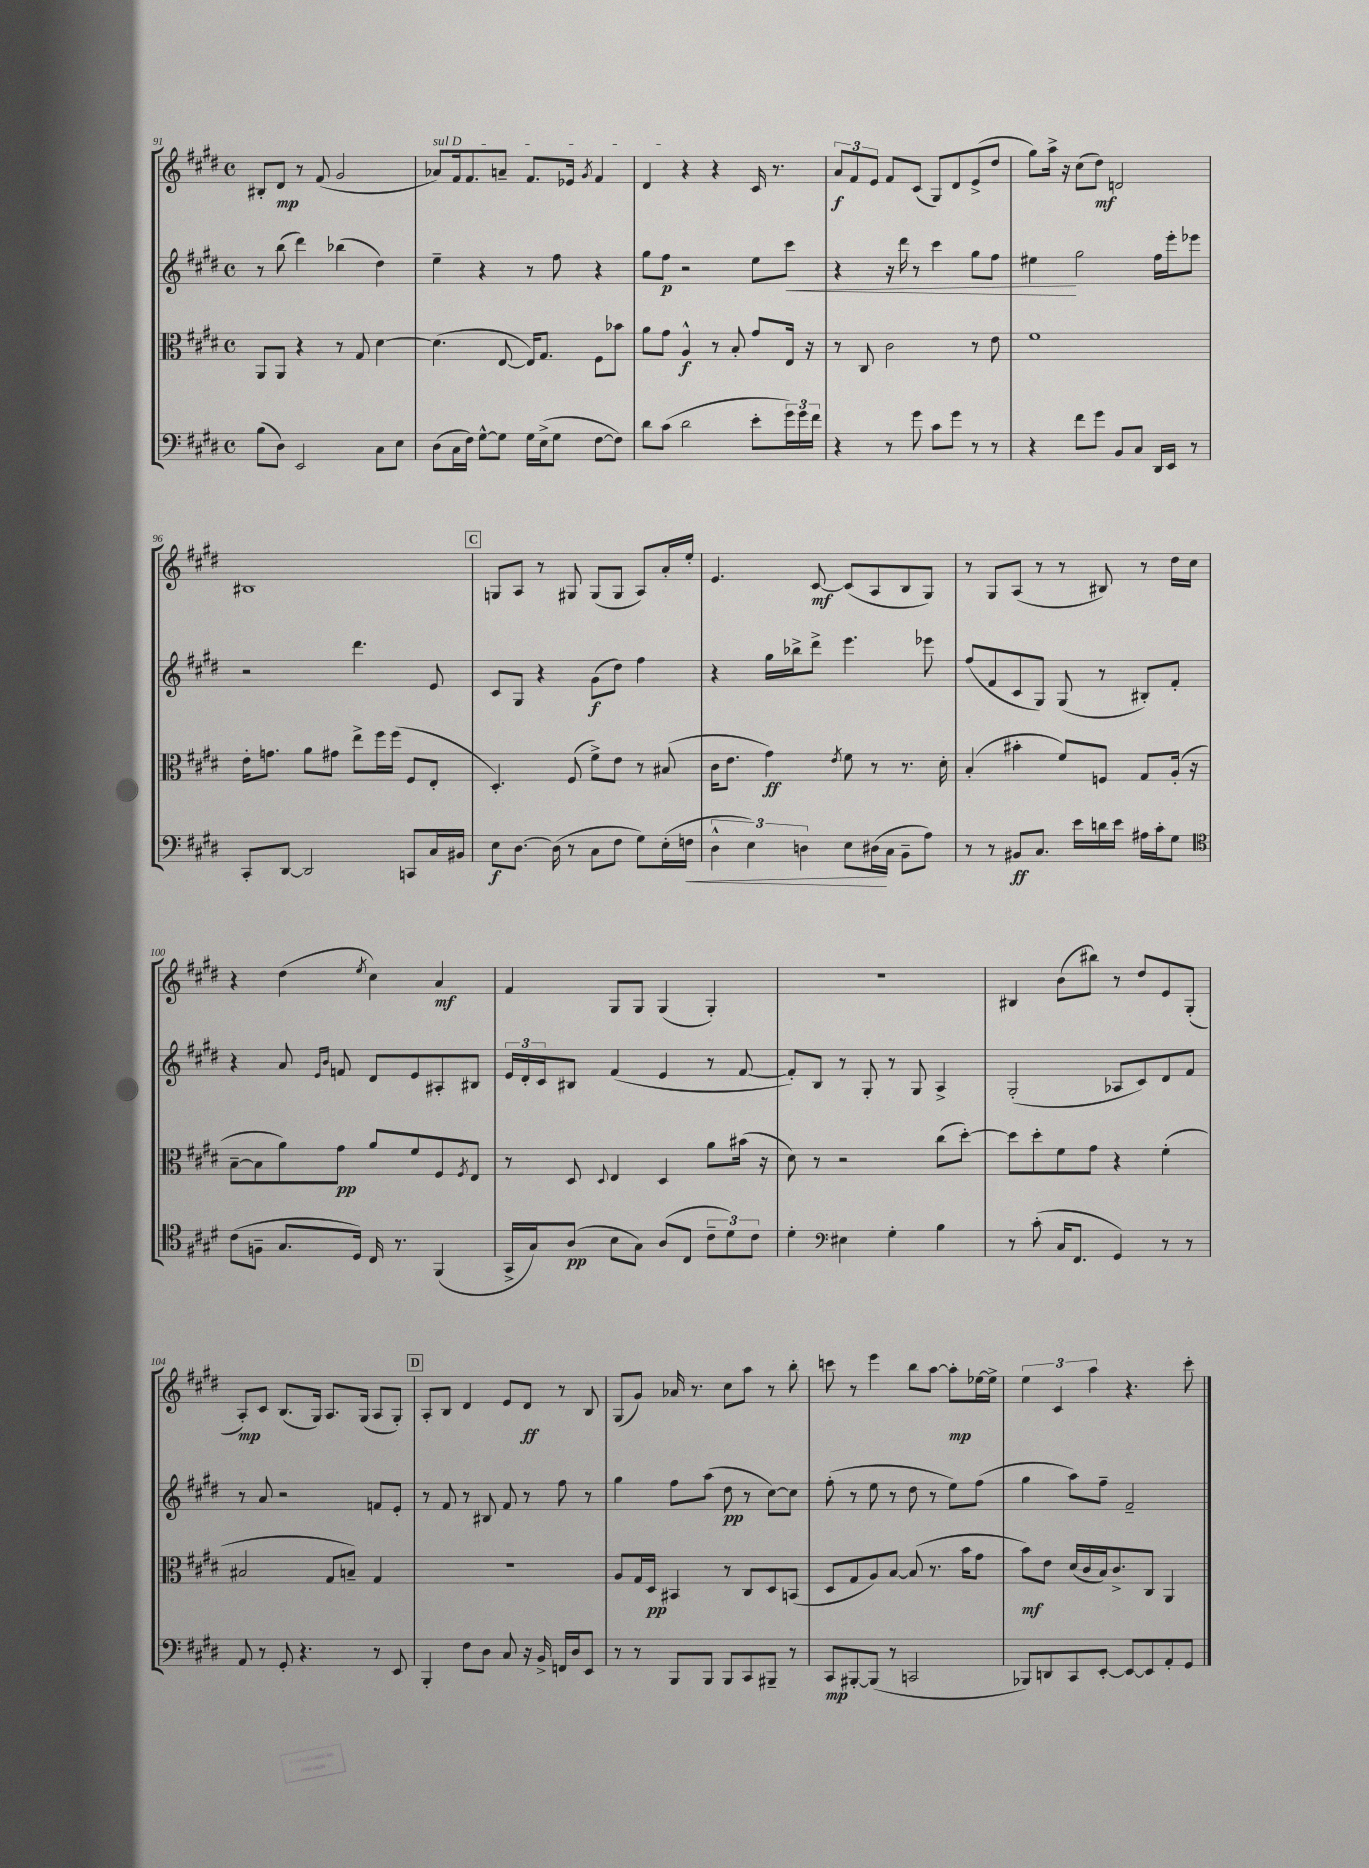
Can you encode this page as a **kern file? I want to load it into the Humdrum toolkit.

**kern	**kern	**kern	**kern
*staff4	*staff3	*staff2	*staff1
*clefF4	*clefC3	*clefG2	*clefG2
*k[f#c#g#d#]	*k[f#c#g#d#]	*k[f#c#g#d#]	*k[f#c#g#d#]
*M4/4	*M4/4	*M4/4	*M4/4
*met(c)	*met(c)	*met(c)	*met(c)
(8B\L	8AA/L	8r	8B#'/L
8D#\J)	8AA/J	(8bb\	8d#/J
2EE/	4r	4ddd#\)	8r
.	.	.	(8f#/
.	8r	(4bb-\	2g#/
.	8G#/	.	.
8C#\L	[4d#\	4dd#\)	.
8E\J	.	.	.
=	=	=	=
(8D#\L	(4.d#\]	4ee~\	8a-/L)
16C#\L	.	.	16f#/k
16F#\JJ)	.	.	8.f#/
[8G#^^\L	.	4r	.
8G#\]J	[8E/	.	8a~/J
16G#\LL	16E/]LK)	8r	8.f#/L
(16E^\J	8.G#/J	.	.
8G#\J	.	8ff#\	.
.	.	.	16e-/Jk
.	.	.	8qg#/
[8F#\L	8F#\L	4r	4f#/
8F#\]J)	8b-\J	.	.
=	=	=	=
8d#\L	8a\L	8gg#\L	4d#/
(8c#\J	8g#\J	8ff#\J	.
2d#\	4A^^/	2r	4r
.	8r	.	4r
.	8B'/	.	.
8e'\L	8g#/L	8ee\L	16c#/
.	.	.	8.r
24g#\L)	16E/Jk	8ccc#\J	.
24g#\	.	.	.
.	16r	.	.
24f#\JJ	.	.	.
=	=	=	=
4r	8r	4r	12a/L
.	.	.	12f#/
.	8C#/	.	.
.	.	.	12e/J
8r	2c#\	16r	8f#/L
.	.	16ddd#\	.
8g#\	.	8r	(8c#/J
8c#\L	.	4ccc#\	8G#/L)
8g#\J	.	.	8d#/
8r	8r	8gg#\L	(8e^/
8r	8e\	8ff#\J	8dd#/J
=	=	=	=
4r	1f#	4ee#\	8gg#\L)
.	.	.	16aa^\Jk
.	.	.	16r
8f#\L	.	2gg#\	(8cc#\L
8g#\J	.	.	8dd#\J)
8BB/L	.	.	2d/
8C#/J	.	.	.
16DD#/LL	.	16ff#\LL	.
16EE/JJ	.	16eee'\J	.
8r	.	8eee-\J	.
=	=	=	=
8CC#'/L	16e'\LK	2r	1B#
.	8.g\J	.	.
[8DD#/J	.	.	.
2DD#/]	8a\L	.	.
.	8g#\J	.	.
.	8ee^\L	4.ddd#\	.
.	16ff#\L	.	.
.	(16ff#\JJ	.	.
8CC/L	8F#/L	.	.
16C#/L	8E'/J	8e/	.
16BB#/JJ	.	.	.
=	=	=	=
8E\L	4.D#'/)	8c#/L	8G/L
[8.D#\J	.	8G#/J	8A/J
.	.	4r	8r
(16D#\]	.	.	.
8r	(8F#/	.	8G#/
8C#\L	8f#^\L)	(8g#\L	(8G#/L
8F#\J	8e\J	8dd#\J)	8G#/J
8G#\L)	8r	4ff#\	8A/L)
(16E'\L	(8B#/	.	16a'/L
16F\JJ	.	.	16ee'/JJ
=	=	=	=
6D#^^\	16c#\LK	4r	4.e/
.	8.e\J	.	.
6E\)	.	.	.
.	4g#\)	16gg#\LL	.
.	.	16bb-^\J	.
6D\	.	.	.
.	.	8ddd#^\J	[8c#/
.	8qe/	.	.
8E\L	8f#\	4.eee\	(8c#/]L
(16D#\L	8r	.	8A/
16C#\JJ	.	.	.
8BB~\L	8.r	.	8B/
8A\J)	.	8eee-\	8G#/J)
.	16d#'\	.	.
=	=	=	=
8r	(4B'/	(8ff#/L	8r
8r	.	8f#/	8G#/L
8BB#/L	4b#'\	8c#/	(8A/J
8.C#/J	.	8G#/J)	8r
.	8f#/L)	(8G#/	8r
16e\LL	.	.	.
16d\	8F/J	8r	8B#/)
16e\JJ	.	.	.
16A#\LL	8G#/L	8B#'/L)	8r
16c#'\J	.	.	.
8G#\J	(16A'/Jk	8f#'/J	16dd#\LL
.	16r	.	16cc#\JJ
=	=	=	=
*clefC4	*	*	*
(8c#\L	[8B~\L	4r	4r
8F~\J	8B\]	.	.
8.G#/L	8a\)	8a/	(4dd#\
.	.	16qqe/LL	.
.	.	16qqb/JJ	.
.	8g#\J	8f/	.
16D#/Jk)	.	.	.
.	.	.	8qee/
16C#/	8a/L	8d#/L	4cc#\)
8.r	.	.	.
.	8f#/	8e/	.
(4FF#/	8F#/	8A#'/	4a/
.	8qF#/	.	.
.	8E/J	8B#/J	.
=	=	=	=
16GG#^/LL	8r	24e/LL	4f#/
.	.	24d#'/	.
16G#/J)	.	.	.
.	.	24c#/J	.
(8A/J	8D#/	8B#/J	.
.	8qqD#/	.	.
8B\L	4E/	(4f#/	8G#/L
8G#\J)	.	.	8G#/J
(8A/L	4D#/	4e/	(4G#/
8C#/J	.	.	.
12c#~\L	8a\L	8r	4G#'/)
12d#\)	.	.	.
.	(16b#\Jk	[8f#/	.
12c#\J	.	.	.
.	16r	.	.
=	=	=	=
4d#'\	8d#\)	8f#'/]L)	1r
.	8r	8B/J	.
*clefF4	*	*	*
4E#\	2r	8r	.
.	.	8G#'/	.
4G#'\	.	8r	.
.	.	8G#/	.
4B\	(8cc#\L	4A^/	.
.	[8dd#'\J)	.	.
=	=	=	=
8r	8dd#\]L	(2G#'/	4B#/
(8c#'\	8dd#'\	.	.
16C#/LK	8f#\	.	(8b\L
8.FF#/J	.	.	.
.	8g#\J	.	8bb#\J)
4GG#/)	4r	8A-/L	8r
.	.	8c#/)	8dd#/L
8r	(4f#'\	8d#/	8e/
8r	.	8f#/J	(8G#'/J
=	=	=	=
8AA/	2B#/	8r	8A'/L)
8r	.	8a/	8c#/J
8GG#'/	.	2r	(8.B/L
4.r	.	.	.
.	.	.	16G#/Jk)
.	8G#/L	.	8.A/L
.	8B~/J)	.	.
.	.	.	(16G#/Jk
8r	4G#/	8f/L	8A/L
8EE/	.	8e'/J	8G#'/J)
=	=	=	=
4BBB'/	1r	8r	8A'/L
.	.	8f#/	8B/J
8F#\L	.	8r	4d#/
8D#\J	.	8B#/	.
8C#/	.	8f#/	8e/L
16r	.	8r	8d#/J
16BB^/	.	.	.
16FF/LL	.	8ff#\	8r
16D#/J	.	.	.
8EE/J	.	8r	8B/
=	=	=	=
8r	8A/L	4gg#\	(8G#/L
8r	16G#/L	.	8g#/J)
.	16D#/JJ	.	.
8BBB/L	4BB#/	8ff#\L	16a-/
.	.	.	8.r
8BBB/J	.	(8aa\J	.
8BBB/L	8r	8dd#\	8cc#\L
8CC#/	8C#/L	8r	8aa\J
8BBB#~/J	8D#/	[8cc#\L)	8r
8r	(8BB/J	8cc#\]J	8bb'\
=	=	=	=
8CC#/L	8D#/L	(8ff#'\	8ccc\
[8BBB#'/	8G#/	8r	8r
(8BBB#/]J	8A/)	8ee\	4eee\
8r	[8B/J	8r	.
2CC/	(8B/]	8dd#\	8bb\L
.	8.r	8r	[8aa\J
.	.	8ee\L)	8aa'\]L
.	16b\LK	.	.
.	8g#\J	(8ff#\J	[16ee-\L
.	.	.	16ee-^\]JJ
=	=	=	=
8BBB-/L)	8b\L)	4gg#\	6ee\
8DD/	8e\J	.	.
.	.	.	6c#/
8CC#/	(16d#/LL	8aa\L)	.
.	16c#/	.	.
.	.	.	6aa\
[8EE'/J	16B/J)	8ff#~\J	.
.	8.c#^/	.	.
8EE/_L	.	2f#~/	4.r
8EE/]	8C#/J	.	.
8AA'/	4AA/	.	.
8GG#/J	.	.	8ccc#'\
==	==	==	==
*-	*-	*-	*-
